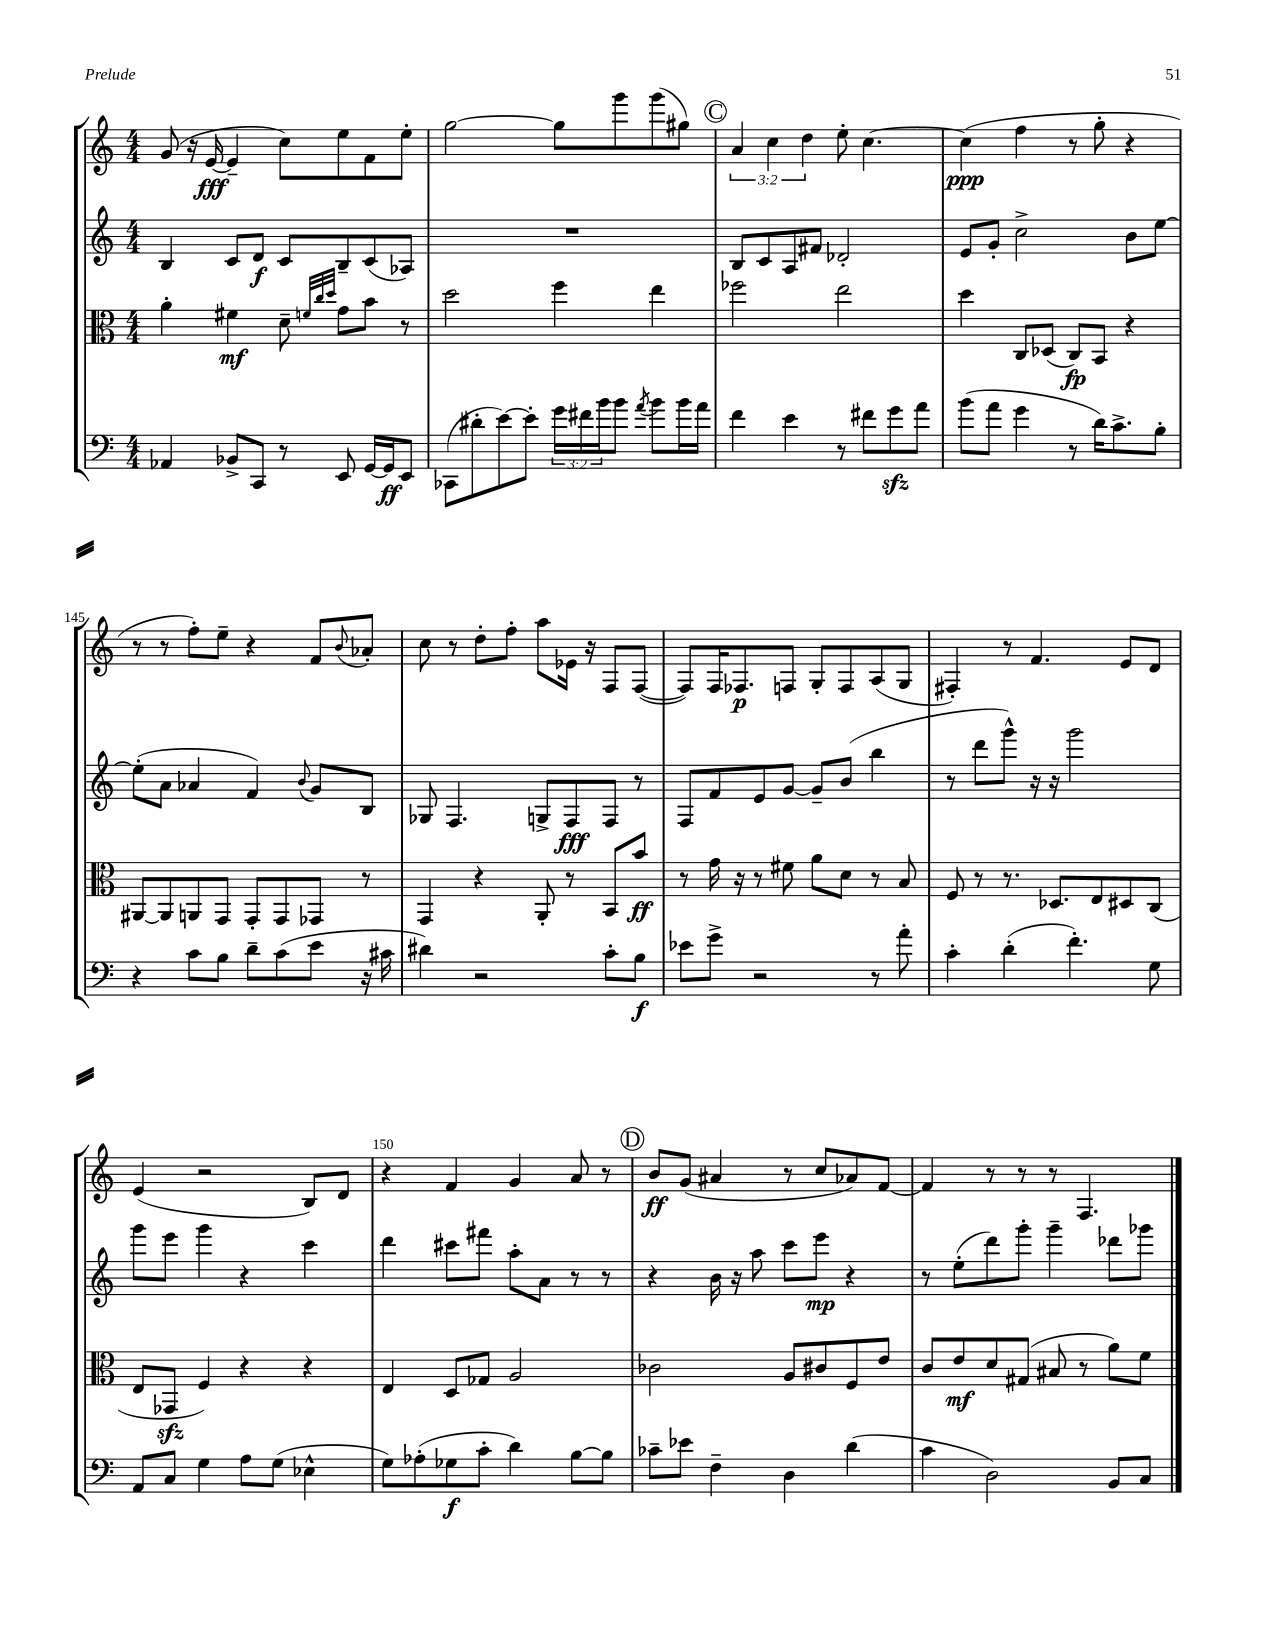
<<
\new StaffGroup <<
\new Staff = "s0" {
    \clef treble \key c \major \numericTimeSignature \time 4/4 \override Staff.TupletNumber.text = #tuplet-number::calc-fraction-text
    g'8( r16 e'16~\fff e'4-- c''8) e''8 f'8 e''8-. |
    g''2~ g''8 g'''8 g'''8( gis''8) |
    \mark \markup { \circle "C" } \tuplet 3/2 { a'4 c''4 d''4 } e''8-. c''4.~ |
    c''4\ppp( f''4 r8 g''8-. r4 |
    r8 r8 f''8-.) e''8-- r4 f'8 \appoggiatura { b'8 } aes'8-. |
    c''8 r8 d''8-. f''8-. a''8 ees'16 r16 f8 f8~( |
    f8) f16 fes8.\p f8 g8-. f8 a8( g8 |
    fis4-.) r8 f'4. e'8 d'8 |
    e'4( r2 b8) d'8 |
    r4 f'4 g'4 a'8 r8 |
    \mark \markup { \circle "D" } b'8\ff g'8( ais'4 r8 c''8 aes'8) f'8~ |
    f'4 r8 r8 r8 f4. \bar "|." |
}
\new Staff = "s1" {
    \clef treble \key c \major \numericTimeSignature \time 4/4
    b4 c'8 d'8\f c'8 b8-- c'8( aes8) |
    R1 |
    \mark \markup { \circle "C" } b8 c'8 a8 fis'8 des'2-. |
    e'8 g'8-. c''2-> b'8 e''8~ |
    e''8-.( a'8 aes'4 f'4) \appoggiatura { b'8 } g'8 b8 |
    ges8 f4. g8-> f8\fff f8 r8 |
    f8 f'8 e'8 g'8~ g'8-- b'8( b''4 |
    r8 d'''8 g'''8-^) r16 r16 g'''2 |
    g'''8 e'''8 g'''4 r4 c'''4 |
    d'''4 cis'''8 fis'''8 a''8-. a'8 r8 r8 |
    \mark \markup { \circle "D" } r4 b'16 r16 a''8 c'''8 e'''8\mp r4 |
    r8 e''8-.( d'''8) g'''8-. g'''4-- des'''8 ges'''8 \bar "|." |
}
\new Staff = "s2" {
    \clef alto \key c \major \numericTimeSignature \time 4/4
    a'4-. fis'4\mf d'8-- \grace { f'32 c''32 d''32 } g'8 b'8 r8 |
    d''2 f''4 e''4 |
    \mark \markup { \circle "C" } fes''2 e''2 |
    d''4 c8 des8( c8\fp) b,8 r4 |
    ais,8~ ais,8 a,8 g,8 g,8-. g,8 ges,8 r8 |
    g,4 r4 a,8-. r8 b,8 b'8\ff |
    r8 g'16 r16 r8 fis'8 a'8 d'8 r8 b8 |
    f8 r8 r8. des8. e8 dis8 c8( |
    e8 ges,8\sfz f4) r4 r4 |
    e4 d8 ges8 a2 |
    \mark \markup { \circle "D" } ces'2 a8 cis'8 f8 e'8 |
    c'8 e'8\mf d'8 gis8( bis8 r8 a'8) f'8 \bar "|." |
}
\new Staff = "s3" {
    \clef bass \key c \major \numericTimeSignature \time 4/4 \override Staff.TupletNumber.text = #tuplet-number::calc-fraction-text
    aes,4 bes,8-> c,8 r8 e,8 g,16~ g,16\ff e,8 |
    ces,8( dis'8-. e'8~) e'8-. \tuplet 3/2 { g'16 fis'16 b'16 } b'8 \acciaccatura { a'8 } b'8 b'16 a'16 |
    \mark \markup { \circle "C" } f'4 e'4 r8 fis'8 g'8\sfz a'8 |
    b'8( a'8 g'4 r8 d'16) c'8.-> b8-. |
    r4 c'8 b8 d'8-- c'8( e'8 r16 cis'16 |
    dis'4) r2 c'8-. b8\f |
    ees'8 g'8-> r2 r8 a'8-. |
    c'4-. d'4-.( f'4.-.) g8 |
    a,8 c8 g4 a8 g8( ees4-^ |
    g8) aes8-.( ges8\f c'8-. d'4) b8~ b8 |
    \mark \markup { \circle "D" } ces'8-- ees'8 f4-- d4 d'4( |
    c'4 d2) b,8 c8 \bar "|." |
}
>>
>>
\layout { \context { \Score currentBarNumber = #141 \override BarNumber.break-visibility = ##(#f #t #t) barNumberVisibility = #(every-nth-bar-number-visible 5) } }
